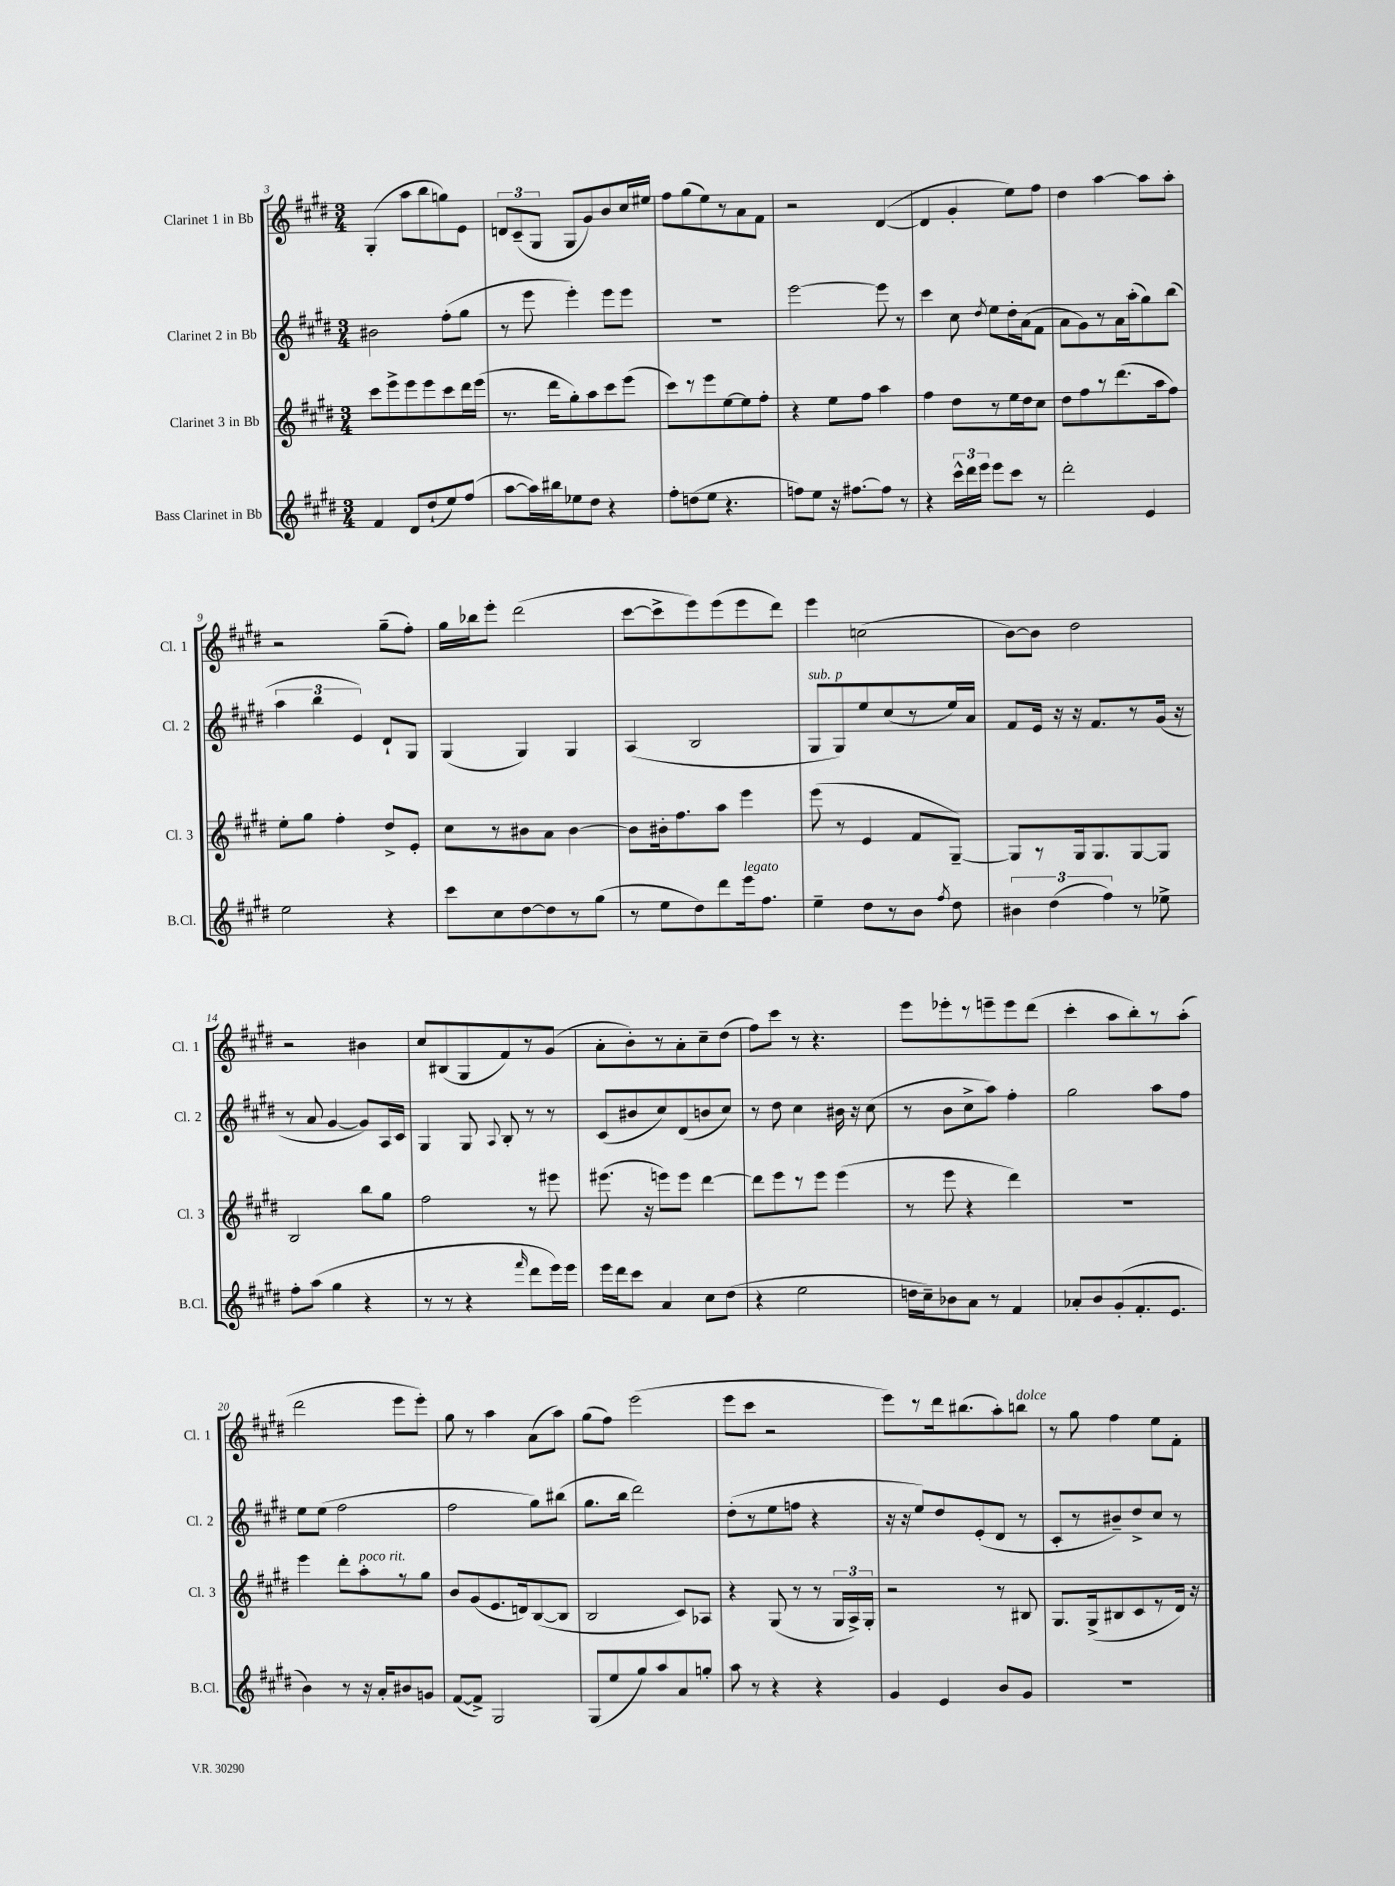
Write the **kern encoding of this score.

**kern	**kern	**kern	**kern
*staff4	*staff3	*staff2	*staff1
*clefG2	*clefG2	*clefG2	*clefG2
*k[f#c#g#d#]	*k[f#c#g#d#]	*k[f#c#g#d#]	*k[f#c#g#d#]
*M3/4	*M3/4	*M3/4	*M3/4
4f#	8ccc#	2b#	(4G#'
.	8eee^	.	.
8d#	8eee	.	8aa
(8dd#`	8eee	.	8bb
8ee)	8ccc#	(8ff#'	8gg)
(8ff#	16ddd#	8gg#	8e
.	(16eee	.	.
=	=	=	=
[8aa	8.r	8r	12d
.	.	.	(12c#~
16aa])	.	8eee	.
.	.	.	12G#
16bb#	16ddd#	.	.
8ee-	8gg#')	4eee')	8G#
8dd#	8aa	.	8g#)
4r	8ccc#	8eee	8b
.	(8eee	8eee	16cc#
.	.	.	16ee#
=	=	=	=
8ff#'	8ccc#)	2.r	8ff#
(8dd	8r	.	(8gg#
8ee	8eee	.	8ee)
4.r	[8ee	.	8r
.	8ee]	.	8a
.	8ff#'	.	8f#
=	=	=	=
8ff)	4r	[2eee	2r
8ee	.	.	.
16r	8ee	.	.
[8.ff#	.	.	.
.	8ff#	.	.
8ff#]	4aa	8eee]	([4d#
8r	.	8r	.
=	=	=	=
4r	4ff#	4ccc#	4d#]
24ccc#^^	8dd#	8cc#	4g#'
24ddd#	.	.	.
24eee	.	.	.
.	.	8qdd#	.
8eee	8r	8ee	.
8ccc#	16ee	16dd#'	8ee)
.	16dd#	(16a	.
8r	8cc#	8f#	8ff#
=	=	=	=
2ddd#'	8dd#	8a	4dd#
.	8ff#	8g#)	.
.	8r	8r	[4aa
.	(8.ddd#	16a	.
.	.	(16aa'	.
4e	.	8gg#)	8aa]
.	16aa	.	.
.	8ff#)	(8bb	8aa'
=	=	=	=
2ee	8ee'	6aa	2r
.	8gg#	.	.
.	.	6bb	.
.	4ff#'	.	.
.	.	6e)	.
4r	8dd#^	8d#`	(8gg#~
.	8e'	8G#	8ff#')
=	=	=	=
8ccc#	8cc#	(4G#	16gg#
.	.	.	16bb-
8cc#	8r	.	8eee'
[8dd#	8b#	4G#)	(2ddd#
8dd#]	8a	.	.
8r	[4b#	4G#	.
(8gg#	.	.	.
=	=	=	=
8r	8b#]	(4A	[8ccc#
8ee	16b#'	.	8ccc#^]
.	8.ff#	.	.
8dd#)	.	2B	8eee)
8ddd#	8aa	.	(8eee
16eee	4eee	.	8eee
8.ff#	.	.	.
.	.	.	8ddd#)
=	=	=	=
4ee~	(8eee	8G#	4eee
.	8r	8G#)	.
8dd#	4e	8ee	(2cc
8r	.	(8cc#	.
8b	8f#	8r	.
8qff#	.	.	.
8dd#	[8G#~)	16ee)	.
.	.	16a	.
=	=	=	=
6b#	8G#]	8f#	[8b)
.	8r	16e	8b]
(6dd#	.	.	.
.	.	16r	.
.	16G#	16r	2dd#
.	8.G#	8.f#	.
6ff#)	.	.	.
8r	[8G#	8r	.
8ee-^	8G#]	(16g#	.
.	.	16r	.
=	=	=	=
8ff#'	2B	8r	2r
(8aa	.	8a	.
4gg#	.	[4g#	.
4r	8bb	8g#])	4b#
.	8gg#	16A	.
.	.	16c#	.
=	=	=	=
8r	2ff#	4G#	8cc#
8r	.	.	(8B#
4r	.	8G#	8G#
.	.	8qqA	.
.	.	8B'	8f#)
16qqfff#	.	.	.
8ddd#	8r	8r	8r
16eee)	8eee#	8r	(8g#
16eee	.	.	.
=	=	=	=
16eee	(8.eee#	(8c#	8a'
16ddd#	.	.	.
8ccc#	.	8b#	8b')
.	16r	.	.
4a	8eee)	8cc#)	8r
.	8eee	(8d#	8a'
8cc#	[4ddd#	8b	8cc#~
(8dd#	.	8cc#)	(8dd#
=	=	=	=
4r	8ddd#]	8r	8ff#)
.	8eee	8dd#	8ccc#
2ee	8r	4cc#	8r
.	8eee	.	4.r
.	(4eee	16b#	.
.	.	16r	.
.	.	(8cc#	.
=	=	=	=
16dd	8r	8r	8eee
16cc#~)	.	.	.
8b-	8eee	8b	8eee-'
8a	4r	8cc#^	8r
8r	.	8aa)	8eee~
4f#	4ddd#)	4ff#'	8eee
.	.	.	(8ddd#
=	=	=	=
8a-'	2.r	2gg#	4ccc#'
8b	.	.	.
(8g#'	.	.	8aa
8.f#'	.	.	8bb')
.	.	8aa	8r
8.e	.	.	.
.	.	8ff#	(8aa'
=	=	=	=
4b)	4eee	8ee	2ddd#
.	.	(8ee	.
8r	8ddd#'	2ff#	.
16r	8aa'	.	.
16a'	.	.	.
8b#	8r	.	8eee
8g	8gg#	.	8eee')
=	=	=	=
([8f#	8b	2ff#	8gg#
8f#^])	(8g#	.	8r
2G#	8.e	.	4aa
.	16d)	.	.
.	([8B	8gg#)	(8a
.	8B]	(8bb#	8aa)
=	=	=	=
(8G#	2B	8.gg#	(8gg#
8ee	.	.	8ff#)
.	.	16bb	.
8gg#)	.	2ddd#)	(2eee
8aa	.	.	.
8a	8c#)	.	.
8gg'	8A-	.	.
=	=	=	=
8aa	4r	(8dd#'	8eee
8r	.	8r	8ccc#
4r	(8G#	8ee	2r
.	8r	8ff	.
4r	8r	4r	.
.	24G#	.	.
.	24A^)	.	.
.	24G#'	.	.
=	=	=	=
4g#	2r	16r	8eee)
.	.	16r	.
.	.	8ee)	8r
4e	.	8dd#	16ddd#
.	.	.	(8.bb#
.	.	(8e'	.
8b	8r	8d#	8aa')
8g#	8B#	8r	8bb
=	=	=	=
2.r	8.G#	8c#'	8r
.	.	8r	8gg#
.	(16G#^	.	.
.	8B#	8b#~)	4ff#
.	8c#	8dd#^	.
.	8r	8cc#	8ee
.	16d#)	8r	8f#'
.	16r	.	.
==	==	==	==
*-	*-	*-	*-
